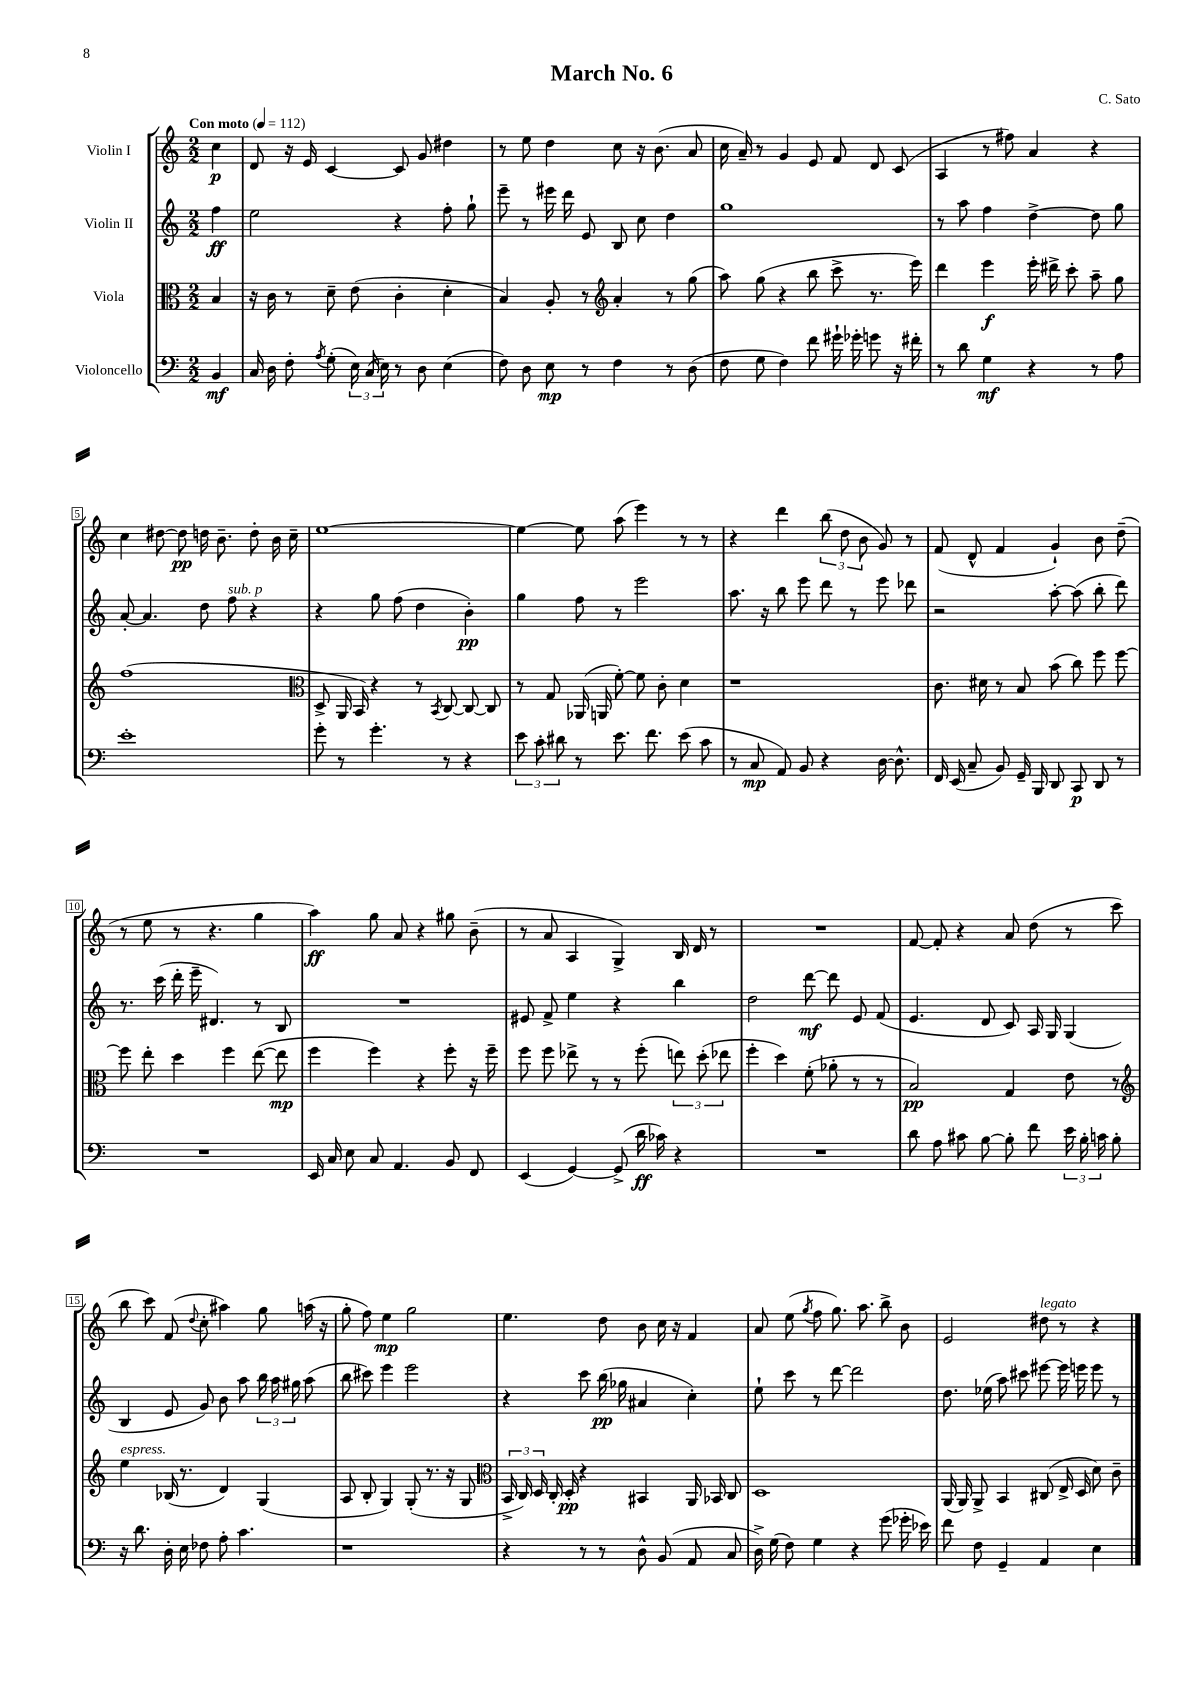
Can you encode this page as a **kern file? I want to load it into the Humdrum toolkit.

**kern	**kern	**kern	**kern
*staff4	*staff3	*staff2	*staff1
*clefF4	*clefC3	*clefG2	*clefG2
*k[]	*k[]	*k[]	*k[]
*M2/2	*M2/2	*M2/2	*M2/2
*MM112	*MM112	*MM112	*MM112
4BB	4B	4ff	4cc
=	=	=	=
16C	16r	2ee	8d
16D	16c	.	.
8F'	8r	.	16r
.	.	.	16e
8qA	.	.	.
(8G'	8d~	.	[4c
24E)	(8e	.	.
(24C	.	.	.
24E)	.	.	.
8r	4c'	4r	8c]
8D	.	.	8g
(4E	4d'	8ff'	4dd#
.	.	8gg`	.
=	=	=	=
8F)	4B)	8eee~	8r
8D	.	8r	8ee
8E	8A'	16eee#	4dd
.	.	16ddd	.
8r	8r	8e	.
*	*clefG2	*	*
4F	4a'	8B	8cc
.	.	8cc	16r
.	.	.	(8.b
8r	8r	4dd	.
(8D	(8gg	.	8a
=	=	=	=
8F	8aa)	1gg	16cc
.	.	.	16a~)
8G	(8gg	.	8r
4F)	4r	.	4g
8f	8bb	.	8e
16g#`	8ccc^	.	8f
16g-'	.	.	.
8g	8.r	.	8d
16r	.	.	(8c
16f#'	16eee)	.	.
=	=	=	=
8r	4ddd	8r	4A
8d	.	8aa	.
4G	4eee	4ff	8r
.	.	.	8ff#)
4r	16eee'	[4dd^	4a
.	16ddd#^	.	.
.	8ccc'	.	.
8r	8aa~	8dd]	4r
8A	8gg	8gg	.
=	=	=	=
1e'	(1ff	[8a'	4cc
.	.	4.a]	.
.	.	.	[8dd#
.	.	.	8dd#]
.	.	8dd	16dd
.	.	.	8.b~
.	.	8ff	.
.	.	4r	8dd'
.	.	.	16b
.	.	.	16cc~
=	=	=	=
*	*clefC3	*	*
8g'	8D^	4r	[1ee
8r	16AA	.	.
.	16BB)	.	.
4.g'	4r	8gg	.
.	.	(8ff	.
.	8r	4dd	.
.	8qBB	.	.
8r	[8C	.	.
4r	8C_	4b')	.
.	8C]	.	.
=	=	=	=
12e	8r	4gg	4ee_
12c'	.	.	.
.	8G	.	.
12d#	.	.	.
8r	(16AA-	8ff	8ee]
.	16AA	.	.
8.e	[8f')	8r	(8aa
.	8f]	2eee	4eee)
8.f	.	.	.
.	8c'	.	.
(8e	4d	.	8r
8c	.	.	8r
=	=	=	=
8r	1r	8.aa	4r
8C	.	.	.
.	.	16r	.
8AA)	.	8bb	4ddd
8BB	.	8eee	.
4r	.	8ddd	(12bb
.	.	.	12dd
.	.	8r	.
.	.	.	12b
[16D	.	8eee	8g)
8.D^^]	.	.	.
.	.	8ddd-	8r
=	=	=	=
16FF	8.c	2r	(8f
(16EE	.	.	.
8C~	.	.	8d^^
.	16d#	.	.
8BB)	8r	.	4f
16GG~	8B	.	.
16BBB	.	.	.
8DD	(8b	[8aa'	4g`)
8CC	8cc)	(8aa]	.
8DD	8ff	8bb'	8b
8r	[8ff	8ddd)	(8dd~
=	=	=	=
1r	8ff]	8.r	8r
.	8ee'	.	8ee
.	.	(16ccc	.
.	4dd	16ddd'	8r
.	.	16eee~	.
.	.	4.d#)	4.r
.	4ff	.	.
.	([8ee	8r	4gg
.	8ee]	8B	.
=	=	=	=
16EE	4ff	1r	4aa)
16C	.	.	.
8E	.	.	.
8C	4ff)	.	8gg
4.AA	.	.	8a
.	4r	.	4r
8BB	8ff'	.	8gg#
8FF	16r	.	(8b~
.	16ff~	.	.
=	=	=	=
(4EE	8ff	8e#	8r
.	8ff	8f^	8a
[4GG)	8ee-^	4ee	4A
.	8r	.	.
(8GG^]	8r	4r	4G^)
16d	(8ff'	.	.
16c-)	.	.	.
4r	12ee)	4bb	16B
.	.	.	16d
.	(12dd'	.	.
.	.	.	8r
.	12ee-	.	.
=	=	=	=
1r	4ff'	2dd	1r
.	4dd)	.	.
.	(8f'	[8ddd	.
.	8a-'	8ddd]	.
.	8r	8e	.
.	8r	(8f	.
=	=	=	=
8d	2B)	4.e	[8f
8A	.	.	8f']
8c#	.	.	4r
[8B	.	8d	.
8B']	4G	8c)	8a
8f	.	16A	(8dd
.	.	16G	.
24e	8e	(4G	8r
24B'	.	.	.
24c	.	.	.
8B'	8r	.	8ccc
=	=	=	=
*	*clefG2	*	*
16r	4ee	4B	8bb
8.d	.	.	.
.	.	.	8ccc)
16D'	(16B-	8e	(8f
16E	8.r	.	.
.	.	.	8qqdd
8F-	.	8g)	8cc'
8A'	4d)	8b	4aa#)
4.c	.	8aa	.
.	(4G	24bb	8gg
.	.	24aa	.
.	.	24gg#	.
.	.	(8aa	(16aa
.	.	.	16r
=	=	=	=
1r	8A	8bb	8gg'
.	8B'	8ccc#)	8ff)
.	4G)	4eee	4ee
.	(8G'	2eee	2gg
.	8.r	.	.
.	16r	.	.
.	8G	.	.
=	=	=	=
*	*clefC3	*	*
4r	24BB^	4r	4.ee
.	24C)	.	.
.	24D	.	.
.	16C'	.	.
.	16D'	.	.
8r	4r	8ccc	.
8r	.	(16bb	8dd
.	.	16gg-	.
8D^^	4BB#	4a#	8b
(8BB	.	.	16cc
.	.	.	16r
8AA	16AA	4cc')	4f
.	16BB-	.	.
8C	8C	.	.
=	=	=	=
16D^)	1D	8ee`	8a
(16G	.	.	.
8F)	.	8ccc	(8ee
.	.	.	8qgg
4G	.	8r	8ff
.	.	[8ddd	8.gg)
4r	.	2ddd]	.
.	.	.	8.aa
(8g	.	.	8bb^
16g-'	.	.	8b
16e-)	.	.	.
=	=	=	=
8f	(16AA	8.dd	2e
.	16AA)	.	.
8F	8AA^	.	.
.	.	(16ee-	.
4GG~	4BB	8aa)	.
.	.	8ccc#	.
4AA	(8C#	[8eee#	8dd#
.	16E^	16eee#]	8r
.	16D	16eee	.
4E	8d)	8eee	4r
.	8c~	8r	.
==	==	==	==
*-	*-	*-	*-
